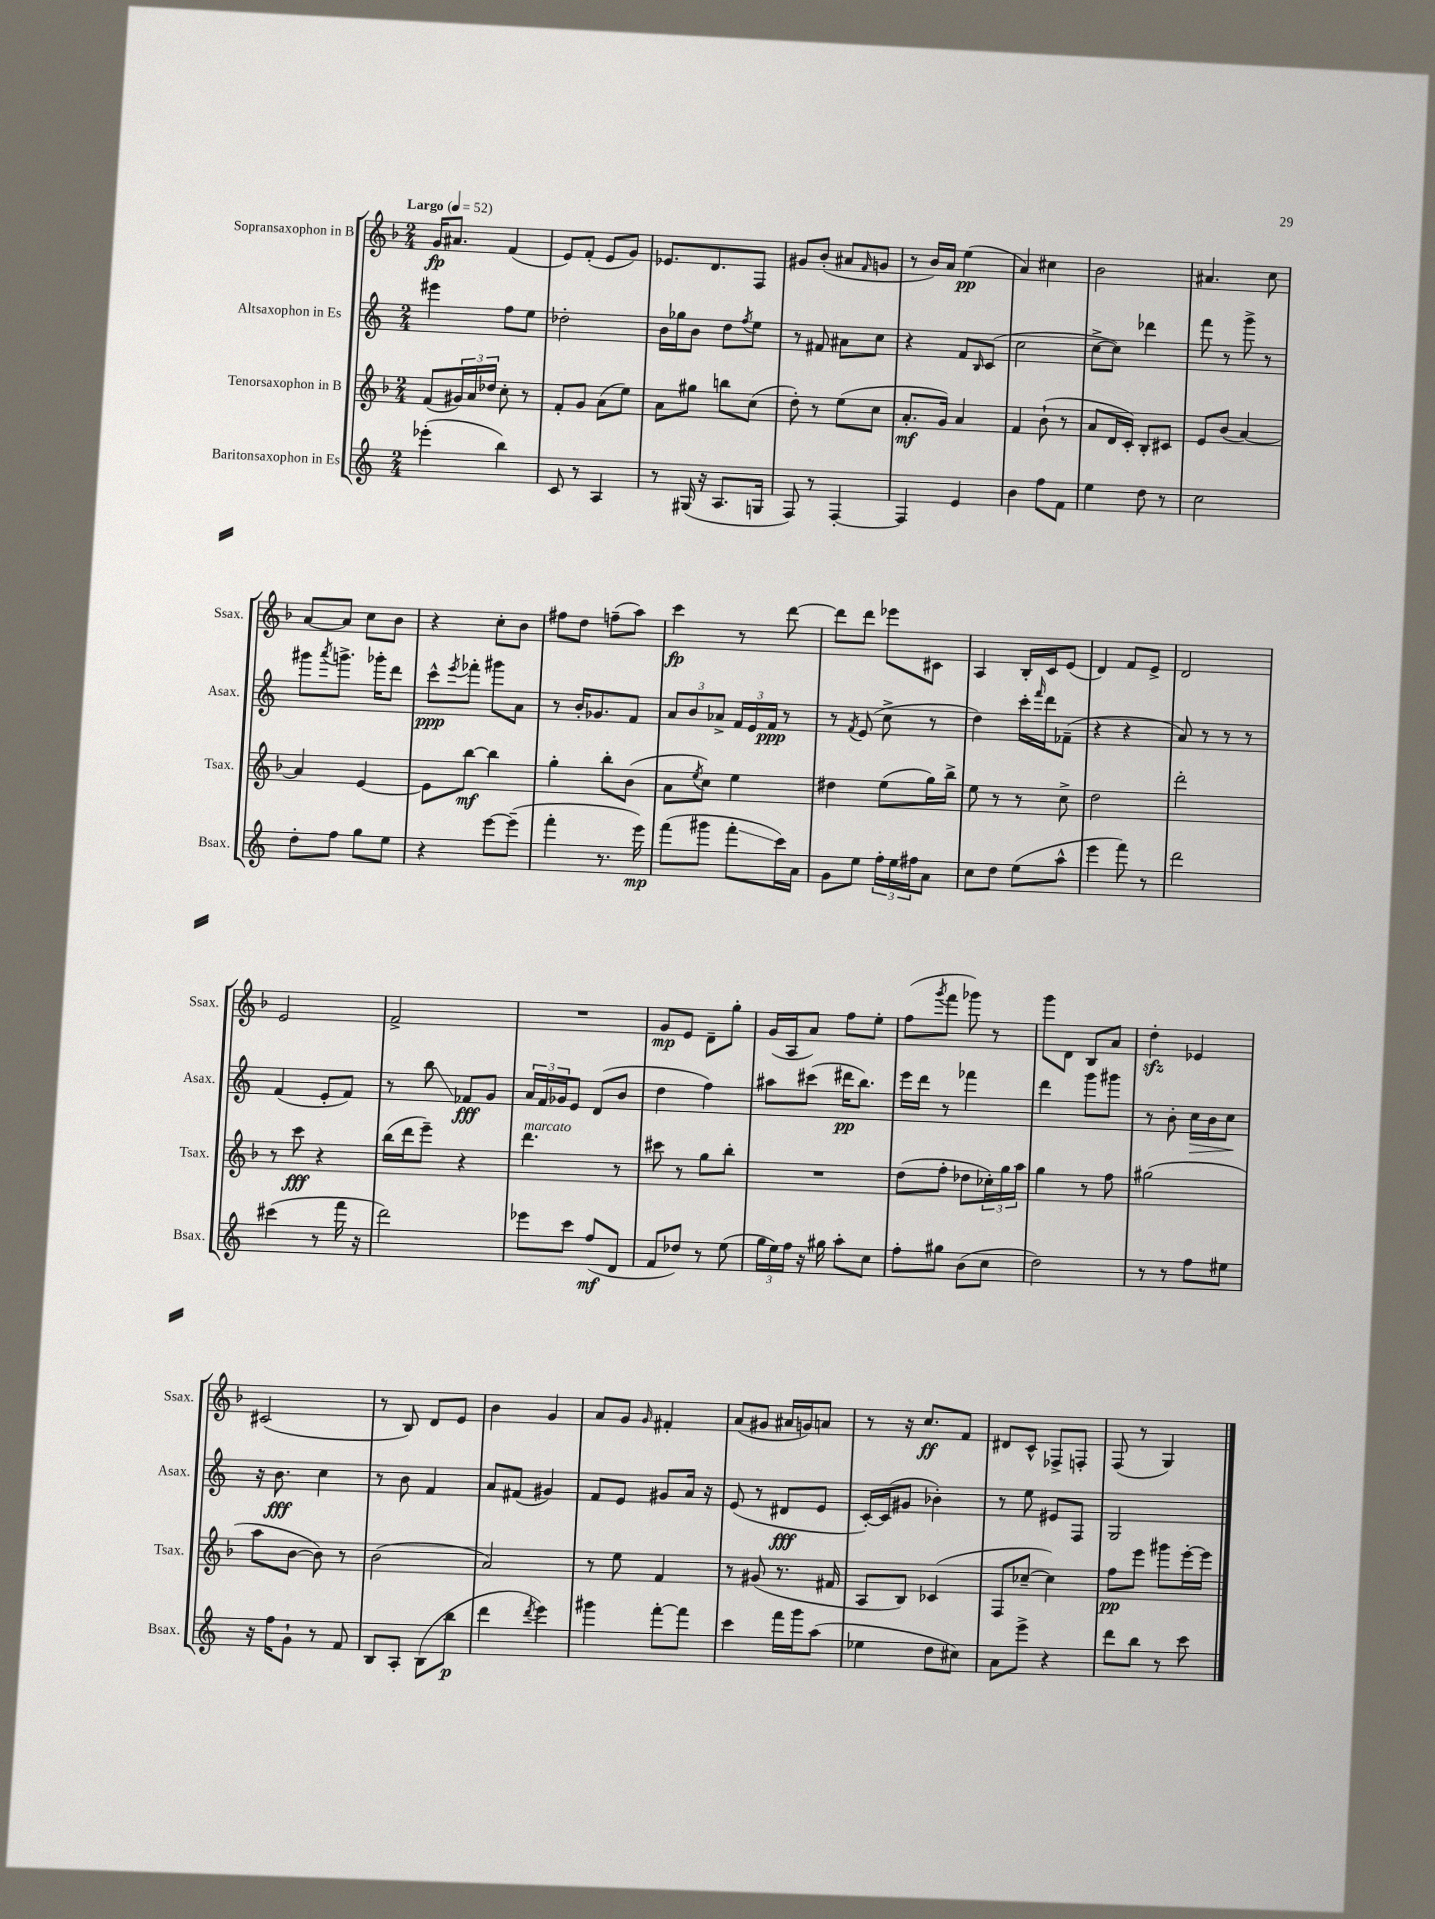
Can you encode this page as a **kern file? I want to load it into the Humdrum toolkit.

**kern	**kern	**kern	**kern
*staff4	*staff3	*staff2	*staff1
*clefG2	*clefG2	*clefG2	*clefG2
*k[]	*k[b-]	*k[]	*k[b-]
*M2/4	*M2/4	*M2/4	*M2/4
*MM52	*MM52	*MM52	*MM52
(4eee-'	(8f	4eee#	16g
.	.	.	8.a#
.	24g#)	.	.
.	24a	.	.
.	24dd-	.	.
4bb)	8cc'	8ff	(4f
.	8r	8ee	.
=	=	=	=
8c	8f'	2dd-'	8e)
8r	8g	.	(8f'
4A	(8a	.	8e
.	8ee)	.	8g)
=	=	=	=
8r	8a	16b	8.e-
.	.	16gg-	.
(16G#	8gg#	8b	.
16r	.	.	8.d
8.A	8bb	8dd	.
.	.	8qff	.
.	(8cc	8ee	8F
16G	.	.	.
=	=	=	=
8F)	8dd')	8r	8g#
8r	8r	8f#	(8b-'
[4F'	(8ee	8a#	8a#
.	.	.	16qqf
.	8cc	8cc	8g
=	=	=	=
4F]	8.a'	4r	8r
.	.	.	16b-)
.	16g)	.	16a
4e	4a	8f	(4ee
.	.	16qqB	.
.	.	(8c	.
=	=	=	=
4b	4f	2cc	4a)
8ff	(8b-`	.	4cc#
8f	8r	.	.
=	=	=	=
4ee	8a	[8cc^	2b-
.	16d	8cc])	.
.	16c')	.	.
8dd	8B-'	4ddd-	.
8r	8c#	.	.
=	=	=	=
2cc	8e	8fff	4.a#
.	(8b-	8r	.
.	[4a)	8ggg^	.
.	.	8r	8cc
=	=	=	=
8dd'	4a]	8ggg#	[8a
.	.	8qaaa	.
8ff	.	8.ggg^	8a]
8gg	[4e	.	8cc
.	.	16ggg-'	.
8ee	.	8ddd	8b-
=	=	=	=
4r	8e]	8ccc^^	4r
.	.	8qeee	.
.	[8bb-	8fff-'	.
[8eee	4bb-]	8ggg#	8cc'
(8eee~]	.	8a	8b-
=	=	=	=
4fff'	4gg'	8r	8ff#
.	.	16b'	8dd
.	.	8.g-	.
8.r	8bb-'	.	(8ff~
.	(8b-	8f	8aa)
16eee)	.	.	.
=	=	=	=
(8fff	8a	12a	4ccc
.	.	12b	.
.	8qee	.	.
8ggg#	8cc)	.	.
.	.	12a-^	.
8fff'	4ee	24f	8r
.	.	24e	.
.	.	24f	.
16ccc)	.	8r	[8ddd
16a	.	.	.
=	=	=	=
8g	4dd#	8r	8ddd]
.	.	8qf	.
8ee	.	(8e	8ddd
24ff'	(8ee	8cc^	8eee-
24ee	.	.	.
24ff#	.	.	.
8a	16gg)	8r	8c#
.	16bb-^	.	.
=	=	=	=
8cc	8ee	4dd)	4A
8dd	8r	.	.
(8ee	8r	16ccc'	16B-'
.	.	16qqfff	.
.	.	16ddd	16c
8aa^^	8cc^	(8f-~	(8e
=	=	=	=
4eee	2dd	4r	4d)
8fff)	.	4r	8f
8r	.	.	8e^
=	=	=	=
2ddd	2ddd'	8a)	2d
.	.	8r	.
.	.	8r	.
.	.	8r	.
=	=	=	=
(4ccc#	8r	(4f	2e
.	8ccc	.	.
8r	4r	8e'	.
16fff	.	8f)	.
16r	.	.	.
=	=	=	=
2ddd)	(16bb-	8r	2f^
.	16ddd	.	.
.	8eee~)	8bb	.
.	4r	8f-	.
.	.	8g	.
=	=	=	=
8eee-	4.ddd	24a	2r
.	.	24f	.
.	.	24g-	.
8ccc	.	8e	.
(8ff	.	(8d	.
8d	8r	8b	.
=	=	=	=
8f	8ccc#	4dd	8g
8dd-)	8r	.	8e
8r	8gg	4ff)	8d~
(8ee	8bb-'	.	8gg'
=	=	=	=
24gg	2r	8aa#	(16g
24ee)	.	.	.
.	.	.	16A
24ff	.	.	.
16r	.	(8ccc#	8a)
16gg#	.	.	.
8aa'	.	16ddd#	8ff
.	.	8.bb)	.
8cc	.	.	8ee'
=	=	=	=
8ff'	(8dd	16eee	(8ff
.	.	16ddd	.
.	.	.	8qggg
8gg#	8ff'	8r	8fff
(8b	8dd-	4fff-	8ggg-)
8cc	24cc-')	.	8r
.	24gg	.	.
.	24aa	.	.
=	=	=	=
2dd)	4gg	4ddd	8ggg
.	.	.	8d
.	8r	8ggg	8B-
.	8ff	8ggg#	8a
=	=	=	=
8r	(2gg#	8r	4dd'
8r	.	8b'	.
8ff	.	16cc	4e-
.	.	16b	.
8ee#	.	8cc	.
=	=	=	=
16r	8aa	16r	(2c#
16ff	.	8.b	.
8g`	[8b-	.	.
8r	8b-])	4cc	.
8f	8r	.	.
=	=	=	=
8B	(2b-	8r	8r
8A'	.	8b	8B-)
(8B	.	4f	8d
8bb	.	.	8e
=	=	=	=
4ddd	2a)	8a	4b-
.	.	(8f#	.
8qddd	.	.	.
4eee)	.	4g#)	4g
=	=	=	=
4ggg#	8r	8f	8a
.	8ee	8e	8g
.	.	.	16qqg
[8fff'	4f	8g#	4f#'
8fff]	.	16a	.
.	.	16r	.
=	=	=	=
4ccc	8r	(8e	(8a
.	(8g#	8r	8g#
16fff	8.r	8d#	16a#
16ggg	.	.	16g)
(8aa	.	8e	8a
.	16f#	.	.
=	=	=	=
4ee-	8A	[16c')	8r
.	.	(16c]	.
.	8B-)	8g#	16r
.	.	.	8.cc
8dd	(4c-	4b-')	.
8cc#)	.	.	8f
=	=	=	=
8a	8F	8r	8d#
8eee^	[8cc-~	8ee	8c^^
4r	4cc-])	8e#	8F-^
.	.	8F	8F'
=	=	=	=
8ddd	8ff	2G	(8F
8bb	8eee	.	8r
8r	8ggg#	.	4G)
8ccc	[16eee'	.	.
.	16eee]	.	.
==	==	==	==
*-	*-	*-	*-
